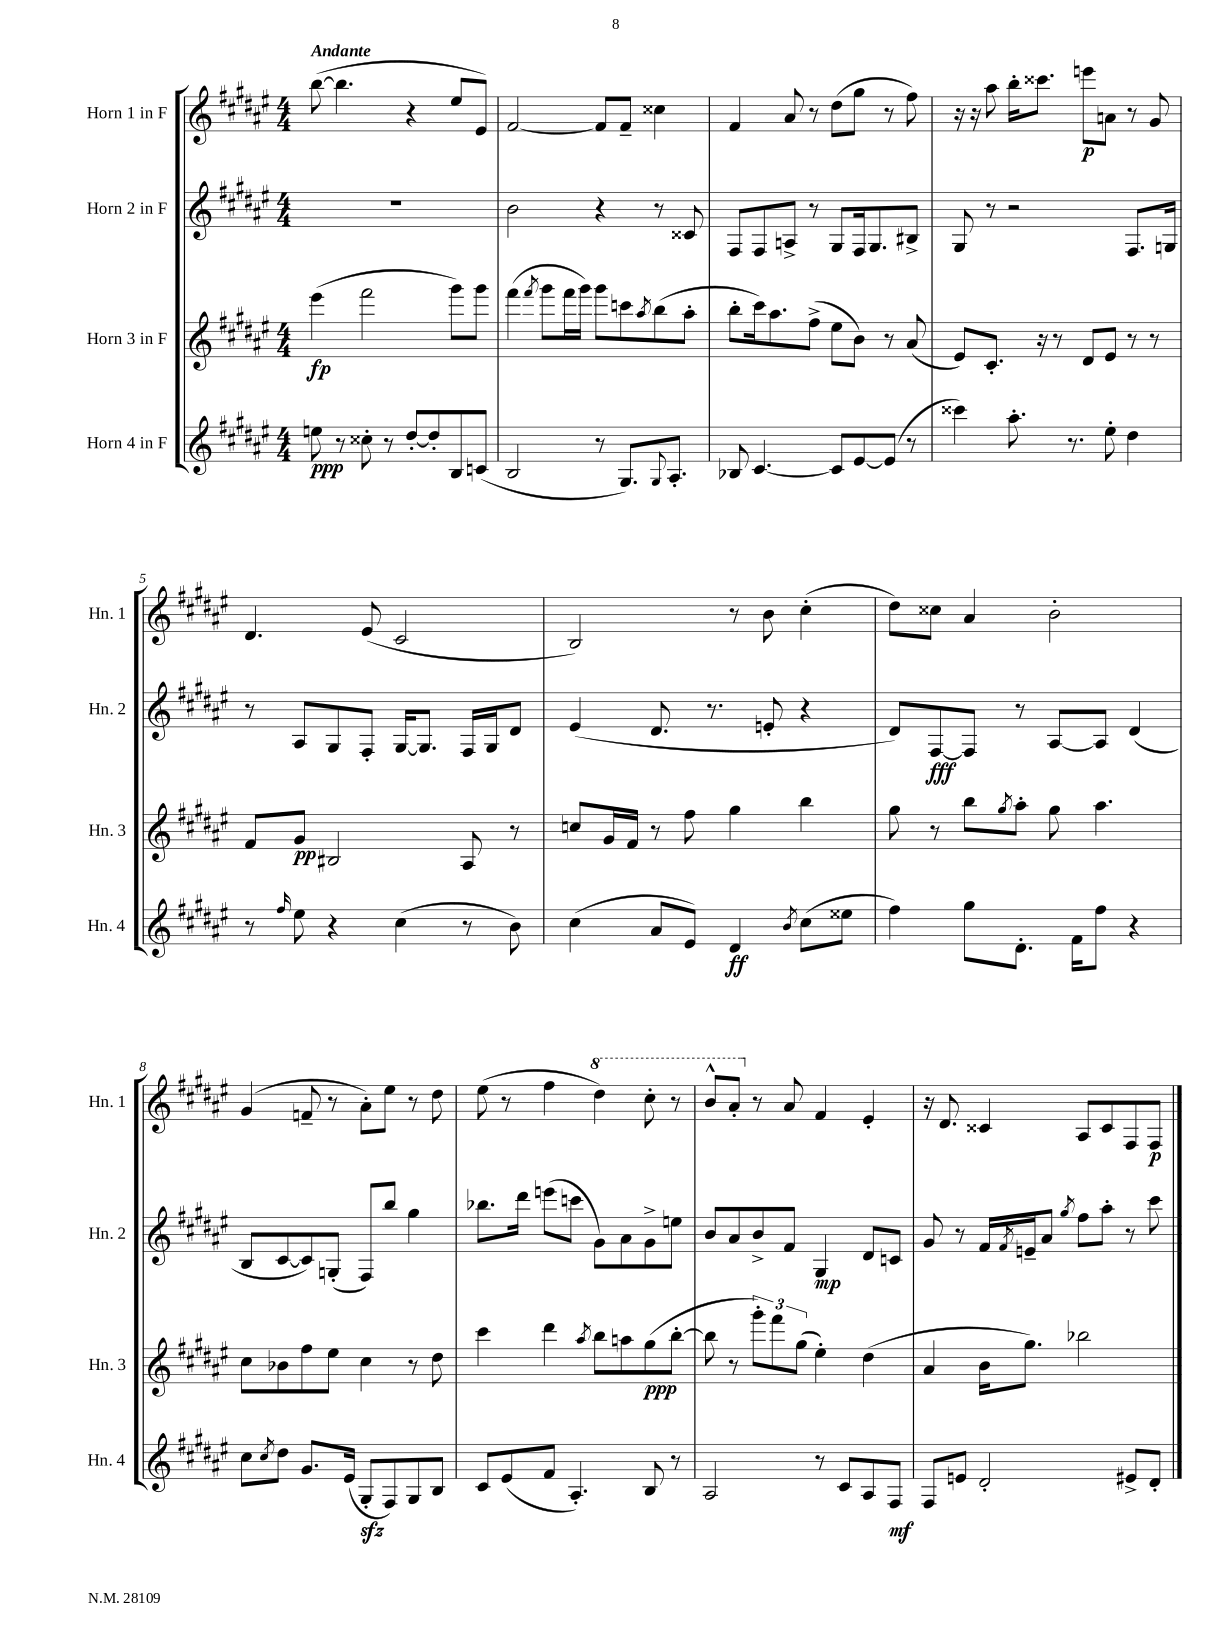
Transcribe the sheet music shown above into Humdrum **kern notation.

**kern	**dynam	**kern	**dynam	**kern	**dynam	**kern	**dynam
*part4	*part4	*part3	*part3	*part2	*part2	*part1	*part1
*staff4	*staff4	*staff3	*staff3	*staff2	*staff2	*staff1	*staff1
*I"Horn 4 in F	*	*I"Horn 3 in F	*	*I"Horn 2 in F	*	*I"Horn 1 in F	*
*I'Hn. 4	*	*I'Hn. 3	*	*I'Hn. 2	*	*I'Hn. 1	*
*clefG2	*	*clefG2	*	*clefG2	*	*clefG2	*
*k[f#c#g#d#a#e#]	*	*k[f#c#g#d#a#e#]	*	*k[f#c#g#d#a#e#]	*	*k[f#c#g#d#a#e#]	*
*M4/4	*	*M4/4	*	*M4/4	*	*M4/4	*
=1	=1	=1	=1	=1	=1	=1	=1
!	!	!	!	!	!	!LO:TX:a:B:t=Andante	!
8een\	ppp	(4eee#\	fp	1r	.	([8bb\	.
8r	.	.	.	.	.	4.bb\]	.
8cc##X'\	.	2fff#\	.	.	.	.	.
8r	.	.	.	.	.	.	.
[8dd#'/L	.	.	.	.	.	4r	.
8dd#'/]	.	.	.	.	.	.	.
8B/	.	8ggg#\L)	.	.	.	8ee#/L	.
(8cn/J	.	8ggg#\J	.	.	.	8e#/J)	.
=2	=2	=2	=2	=2	=2	=2	=2
2B/	.	(4fff#\	.	2b\	.	[2f#/	.
.	.	8qfff#/	.	.	.	.	.
.	.	8ggg#\L	.	.	.	.	.
.	.	16fff#\L	.	.	.	.	.
.	.	16ggg#\JJ)	.	.	.	.	.
8r	.	8ggg#\L	.	4r	.	8f#/L]	.
8.G#/L)	.	8cccn\	.	.	.	8f#~/J	.
.	.	8qaa#/	.	.	.	.	.
.	.	(8bb\	.	8r	.	4cc##X\	.
8qqG#/	.	.	.	.	.	.	.
8.A#'/J	.	.	.	.	.	.	.
.	.	8aa#'\J	.	8c##X/	.	.	.
=3	=3	=3	=3	=3	=3	=3	=3
8B-X/	.	8bb'\L	.	8F#/L	.	4f#/	.
[4.c#/	.	16ccc#\k)	.	8F#/	.	.	.
.	.	8.aa#\	.	.	.	.	.
.	.	.	.	8An^/J	.	8a#/	.
.	.	(8ff#^\J	.	8r	.	8r	.
8c#/L]	.	8ee#\L	.	8G#/L	.	(8dd#\L	.
[8e#/	.	8b\J)	.	16F#/k	.	8gg#\J	.
.	.	.	.	8.G#/	.	.	.
(8e#/J]	.	8r	.	.	.	8r	.
8r	.	(8a#/	.	8B#X^/J	.	8ff#\)	.
=4	=4	=4	=4	=4	=4	=4	=4
4ccc##X\)	.	8e#/L)	.	8G#/	.	16r	.
.	.	.	.	.	.	16r	.
.	.	8.c#'/J	.	8r	.	8aa#\	.
8.aa#'\	.	.	.	2r	.	16bb'\KL	.
.	.	16r	.	.	.	8.ccc##X\J	.
.	.	8r	.	.	.	.	.
8.r	.	.	.	.	.	.	.
.	.	8d#/L	.	.	.	8eeen\L	p
8ee#'\	.	8e#/J	.	.	.	8an\J	.
4dd#\	.	8r	.	8.F#/L	.	8r	.
.	.	8r	.	.	.	8g#/	.
.	.	.	.	16Gn/Jk	.	.	.
!!LO:LB:g=z
=5	=5	=5	=5	=5	=5	=5	=5
8r	.	8f#/L	.	8r	.	4.d#/	.
16qqff#/	.	.	.	.	.	.	.
8ee#\	.	8g#/J	pp	8A#/L	.	.	.
4r	.	2B#X/	.	8G#/	.	.	.
.	.	.	.	8F#'/J	.	(8e#/	.
(4cc#\	.	.	.	[16G#/KL	.	2c#/	.
.	.	.	.	8.G#/J]	.	.	.
8r	.	8A#/	.	16F#/LL	.	.	.
.	.	.	.	16G#/J	.	.	.
8b\)	.	8r	.	8d#/J	.	.	.
=6	=6	=6	=6	=6	=6	=6	=6
(4cc#\	.	8ccn/L	.	(4e#/	.	2B/)	.
.	.	16g#/L	.	.	.	.	.
.	.	16f#/JJ	.	.	.	.	.
8a#/L	.	8r	.	8.d#/	.	.	.
8e#/J)	.	8ff#\	.	.	.	.	.
.	.	.	.	8.r	.	.	.
4d#/	ff	4gg#\	.	.	.	8r	.
.	.	.	.	8en'/	.	8b\	.
8qb/	.	.	.	.	.	.	.
(8cc#\L	.	4bb\	.	4r	.	(4cc#'\	.
8ee##X\J	.	.	.	.	.	.	.
=7	=7	=7	=7	=7	=7	=7	=7
4ff#\)	.	8gg#\	.	8d#/L)	.	8dd#\L)	.
.	.	8r	.	[8F#/	fff	8cc##X\J	.
8gg#\L	.	8bb\L	.	8F#/J]	.	4a#/	.
.	.	8qgg#/	.	.	.	.	.
8.d#'\J	.	8aa#'\J	.	8r	.	.	.
.	.	8gg#\	.	[8A#/L	.	2b'\	.
16f#\KL	.	.	.	.	.	.	.
8ff#\J	.	4.aa#\	.	8A#/J]	.	.	.
4r	.	.	.	(4d#/	.	.	.
!!LO:LB:g=z
=8	=8	=8	=8	=8	=8	=8	=8
8cc#\L	.	8cc#\L	.	8B/L	.	(4g#/	.
8qcc#/	.	.	.	.	.	.	.
8dd#\J	.	8b-X\	.	[8c#/	.	.	.
8.g#/L	.	8ff#\	.	8c#/])	.	8fn~/	.
.	.	8ee#\J	.	(8Gn'/J	.	8r	.
(16e#/Jk	.	.	.	.	.	.	.
8G#zz'/L	.	4cc#\	.	8F#/L)	.	8a#'\L)	.
8F#/)	.	.	.	8bb/J	.	8ee#\J	.
8G#/	.	8r	.	4gg#\	.	8r	.
8B/J	.	8dd#\	.	.	.	8dd#\	.
=9	=9	=9	=9	=9	=9	=9	=9
8c#/L	.	4ccc#\	.	8.bb-X\L	.	(8ee#\	.
(8e#/	.	.	.	.	.	8r	.
.	.	.	.	16ddd#\Jk	.	.	.
8f#/J	.	4ddd#\	.	(8eeen\L	.	4ff#\	.
4.A#'/)	.	.	.	8cccn\J	.	.	.
.	.	8qaa#/	.	.	.	.	.
*	*	*	*	*	*	*8va	*
.	.	8bb\L	.	8g#\L)	.	4ddd#\)	.
.	.	8aan\	.	8a#\	.	.	.
8B/	.	(8gg#\	ppp	8g#^\	.	8ccc#'\	.
8r	.	[8bb'\J	.	8een\J	.	8r	.
=10	=10	=10	=10	=10	=10	=10	=10
2A#/	.	8bb\]	.	8b/L	.	8bb^^/L	.
.	.	8r	.	8a#/	.	8aa#'/J	.
*	*	*	*	*	*	*X8va	*
.	.	12ggg#'\L)	.	8b^/	.	8r	.
.	.	12fff#\	.	.	.	.	.
.	.	.	.	8f#/J	.	8a#/	.
.	.	(12gg#\J	.	.	.	.	.
8r	.	4ee#'\)	.	4G#/	mp	4f#/	.
8c#/L	.	.	.	.	.	.	.
8A#/	.	(4dd#\	.	8d#/L	.	4e#'/	.
8F#/J	mf	.	.	8cn/J	.	.	.
=11	=11	=11	=11	=11	=11	=11	=11
8F#/L	.	4a#/	.	8g#/	.	16r	.
.	.	.	.	.	.	8.d#/	.
8en/J	.	.	.	8r	.	.	.
2d#'/	.	16b\KL	.	16f#/LL	.	4c##X/	.
.	.	.	.	8qf#/	.	.	.
.	.	8.gg#\J)	.	16en~/J	.	.	.
.	.	.	.	8a#/J	.	.	.
.	.	.	.	8qgg#/	.	.	.
.	.	2bb-X\	.	8ff#\L	.	8A#/L	.
.	.	.	.	8aa#'\J	.	8c##/	.
8e#X^/L	.	.	.	8r	.	8F#/	.
8d#'/J	.	.	.	8ccc#\	.	8F#/J	p
==	==	==	==	==	==	==	==
*-	*-	*-	*-	*-	*-	*-	*-
